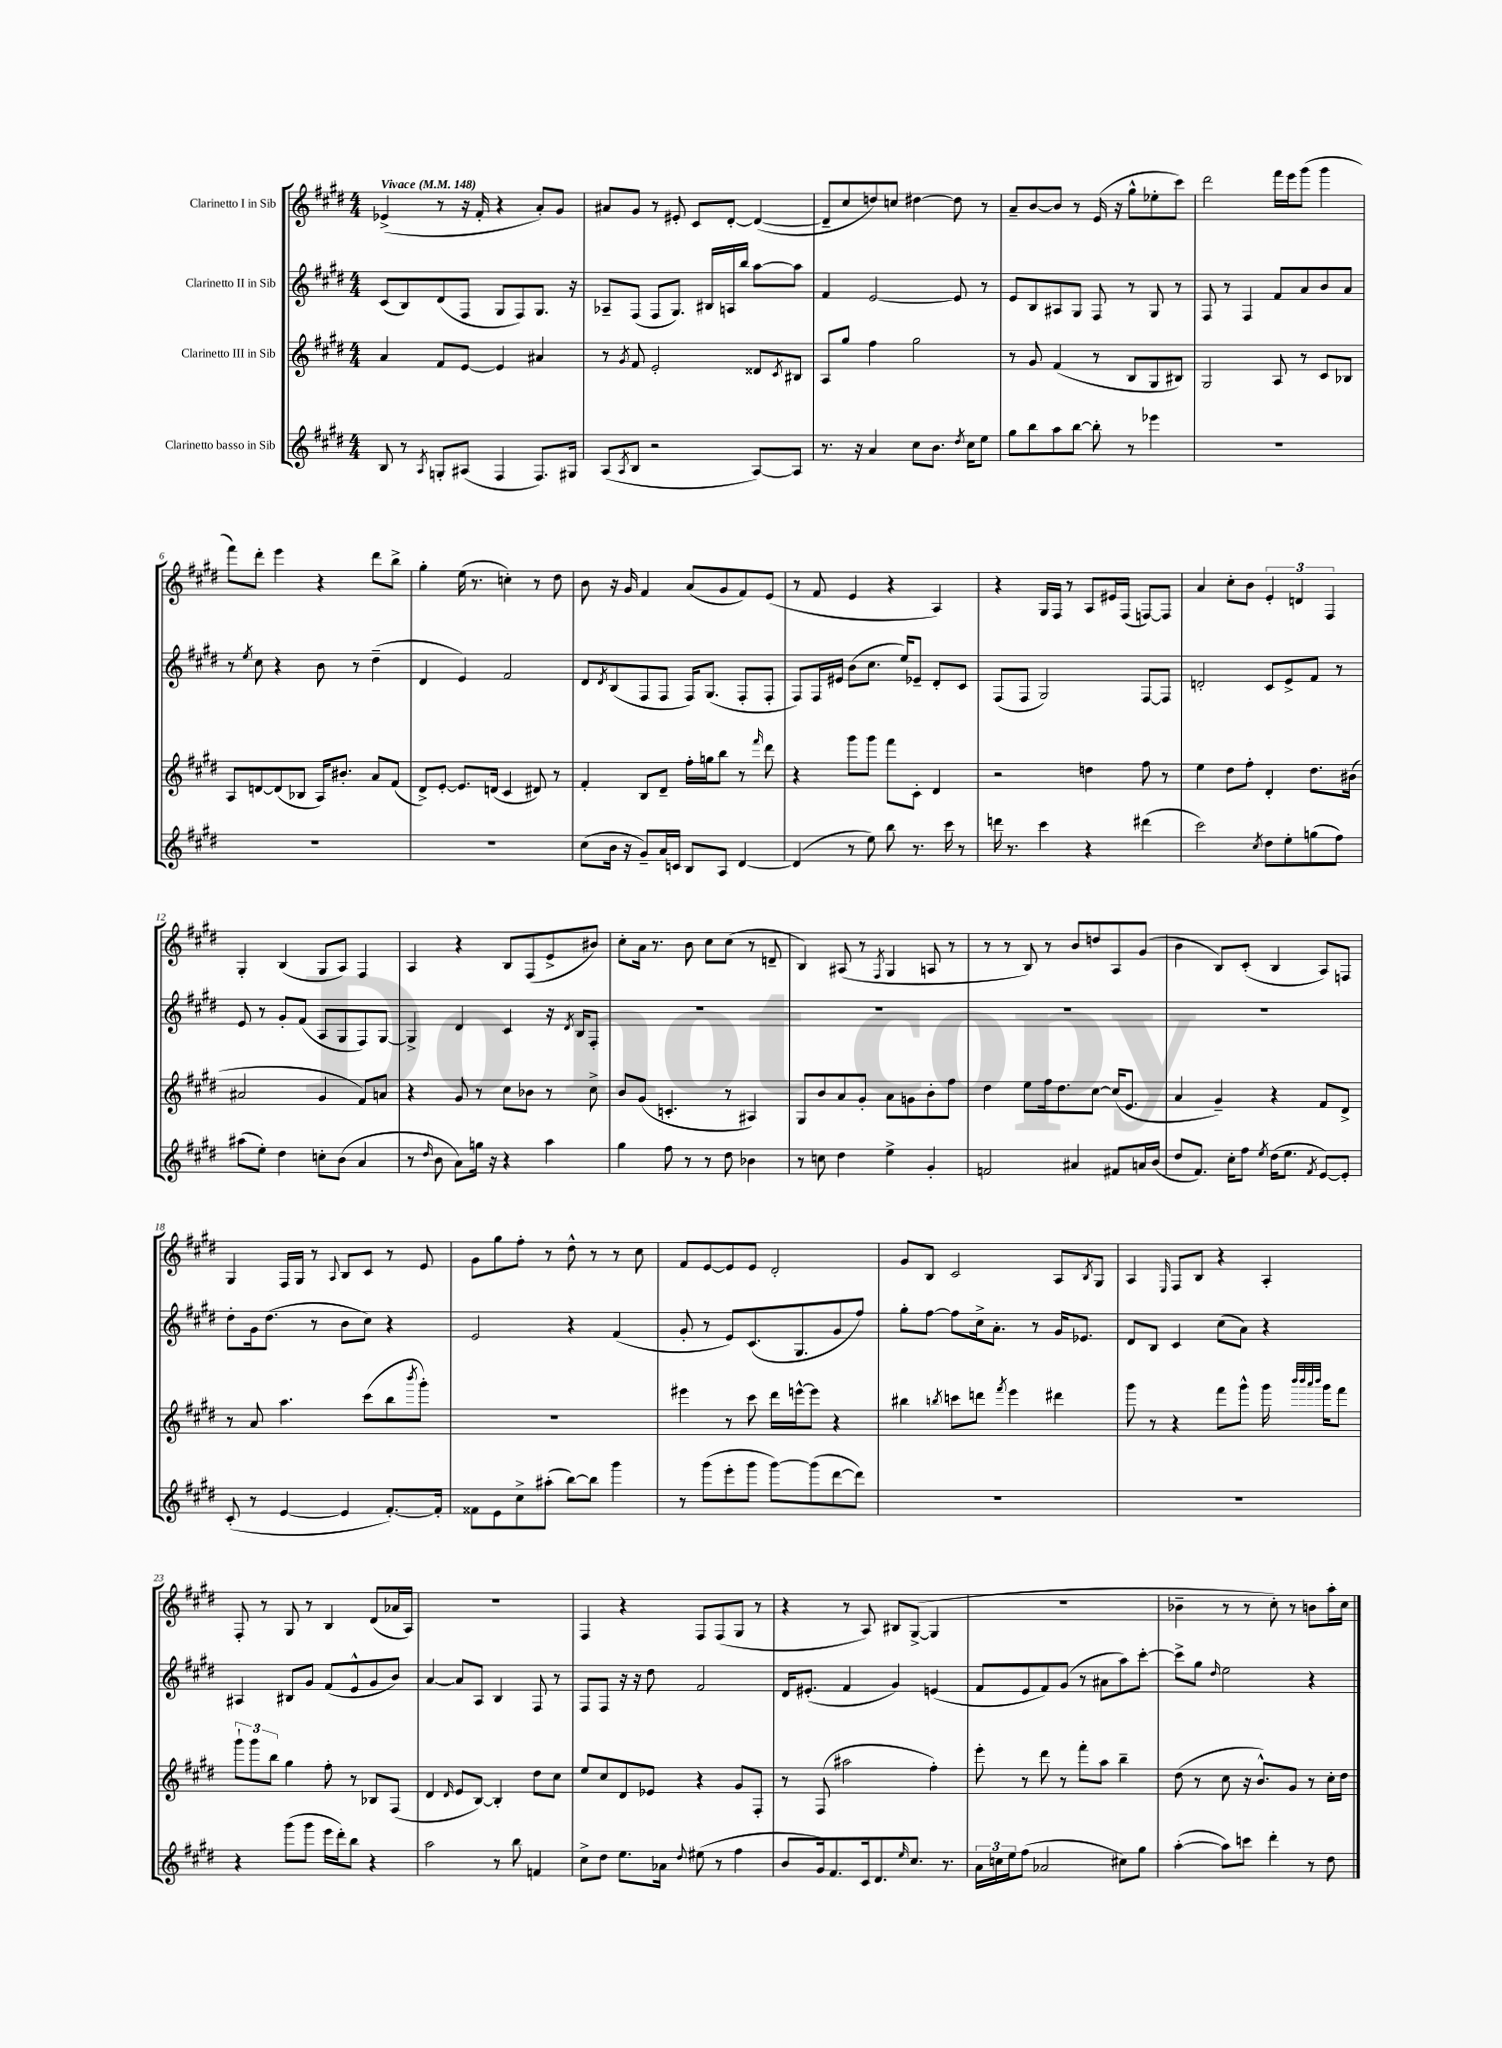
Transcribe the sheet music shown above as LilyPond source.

<<
\new StaffGroup <<
\new Staff = "s0" \with { instrumentName = "Clarinetto I in Sib" } {
    \clef treble \key e \major \numericTimeSignature \time 4/4 \tempo "Vivace" 4 = 148
    ees'4->( r8 r16 fis'16-. r4 a'8-.) gis'8 |
    ais'8 gis'8 r8 eis'8-. cis'8 dis'8~-. dis'4~( |
    dis'8-- cis''8 d''8) c''8 dis''4~ dis''8 r8 |
    a'8-- b'8~ b'8 r8 e'16( r16 gis''8-^ ees''8-. cis'''8) |
    dis'''2 fis'''16 e'''16 gis'''8( gis'''4 |
    fis'''8) dis'''8-. e'''4 r4 dis'''8 b''8-> |
    gis''4-. e''16( r8. c''4-.) r8 dis''8 |
    b'8 r16 gis'16 fis'4 a'8( gis'8 fis'8) e'8( |
    r8 fis'8 e'4 r4 a4) |
    r4 gis16 fis16 r8 a8 eis'16 fis16( f8~) f8 |
    a'4 cis''8-. b'8 \tuplet 3/2 { e'4-. d'4 fis4 } |
    gis4-. b4( gis8 a8) fis4 |
    a4 r4 b8 fis8( e'8-> bis'8) |
    cis''8-. a'16 r8. b'8 cis''8 cis''8( r8 d'8-- |
    b4) ais8( r8 \acciaccatura { fis8 } gis4 a8 r8 |
    r8 r8 b8) r8 b'8 d''8 a8 gis'8( |
    b'4 b8) cis'8-.( b4 a8) f8 |
    gis4 fis16 gis16 r8 \appoggiatura { a8 } b8 cis'8 r8 e'8 |
    gis'8 gis''8 fis''8-. r8 dis''8-^ r8 r8 cis''8 |
    fis'8 e'8~ e'8 e'8 dis'2-. |
    gis'8 b8 cis'2 a8 \acciaccatura { b8 } gis8 |
    a4 \grace { e16 } fis8 b8 r4 a4-. |
    fis8-. r8 gis8 r8 b4 dis'8( aes'16 a16) |
    R1 |
    fis4 r4 fis8 fis8( gis8 r8 |
    r4 r8 a8) bis8 gis8~->( gis4 |
    R1 |
    bes'4-- r8 r8 cis''8-.) r8 b'8 a''16-. cis''16 \bar "|." |
}
\new Staff = "s1" \with { instrumentName = "Clarinetto II in Sib" } {
    \clef treble \key e \major \numericTimeSignature \time 4/4
    cis'8( b8) dis'8( fis8 gis8 fis8) gis8. r16 |
    aes8-- fis8( fis8 gis8.) bis16 a16 b''16 a''8~ a''8 |
    fis'4 e'2~ e'8 r8 |
    e'8 b8 ais8 gis8 fis8 r8 gis8 r8 |
    fis8 r8 fis4 fis'8 a'8 b'8 a'8 |
    r8 \acciaccatura { e''8 } cis''8 r4 b'8 r8 dis''4--( |
    dis'4 e'4) fis'2 |
    dis'8 \acciaccatura { dis'8 } b8( fis8 fis8 fis16) gis8.( fis8-. fis8-. |
    fis8) fis16 eis'16 b'8( cis''8. e''16) ees'8-- dis'8-. cis'8 |
    fis8( fis8 gis2) fis8~ fis8 |
    d'2-. cis'8 e'8-> fis'8 r8 |
    e'8 r8 gis'8-. fis'8( a8 gis8 fis8) gis8~ |
    gis4-> dis'4 cis'4 r16 \acciaccatura { dis'8 } b16 fis8-. |
    R1 |
    R1 |
    R1 |
    R1 |
    dis''8-. gis'16 dis''8.( r8 b'8 cis''8) r4 |
    e'2 r4 fis'4( |
    gis'8-. r8 e'8) cis'8.( gis8. gis'8 fis''8) |
    gis''8-. fis''8~ fis''8 cis''16-> a'8.-. r8 gis'16 ees'8. |
    dis'8 b8 cis'4 cis''8( a'8) r4 |
    ais4 bis8 gis'8 fis'8( e'8-^ gis'8 b'8) |
    a'4~ a'8 a8 b4 fis8 r8 |
    fis8 fis8 r16 r16 dis''8 fis'2 |
    dis'16 eis'8.-.( fis'4 gis'4) e'4( |
    fis'8 e'8 fis'8) gis'8( r8 ais'8 a''8) cis'''8~-. |
    cis'''8-> gis''8 \grace { dis''16 } e''2 r4 \bar "|." |
}
\new Staff = "s2" \with { instrumentName = "Clarinetto III in Sib" } {
    \clef treble \key e \major \numericTimeSignature \time 4/4
    a'4 fis'8 e'8~ e'4 ais'4 |
    r8 \acciaccatura { gis'8 } fis'8 e'2-. disis'8 \acciaccatura { cis'8 } bis8 |
    a8 gis''8 fis''4 gis''2 |
    r8 gis'8 fis'4( r8 b8 gis8 bis8) |
    gis2 a8 r8 cis'8 bes8 |
    a8 d'8~ d'8( bes8 a16) bis'8.-. a'8 fis'8( |
    dis'8->) e'8~-. e'8. d'16( cis'4 dis'8) r8 |
    fis'4-. b8 dis'8-- fis''16-. g''16 b''8 r8 \grace { fis'''16 } dis'''8 |
    r4 gis'''8 gis'''8 fis'''8 cis'8-. dis'4 |
    r2 d''4 fis''8 r8 |
    e''4 dis''8 fis''8-. dis'4-. dis''8. bis'16( |
    ais'2 gis'4 fis'8) a'8 |
    r4 gis'8 r8 cis''8 bes'8 r8 cis''8-> |
    b'8 gis'8( c'4.-. r8 ais4) |
    gis8 b'8 a'8 gis'8-. a'8 g'8 b'8-. fis''8 |
    dis''4 e''8 fis''16 dis''8. cis''8~ cis''16( e'8. |
    a'4 gis'4--) r4 fis'8 dis'8-> |
    r8 a'8 a''4. cis'''8( b''8 \acciaccatura { b'''8 } gis'''8-.) |
    R1 |
    eis'''4 r8 cis'''8 dis'''16 e'''16~-^ e'''8 r4 |
    bis''4 \acciaccatura { b''8 } c'''8 d'''8 \acciaccatura { fis'''8 } e'''4 dis'''4 |
    gis'''8 r8 r4 fis'''8 gis'''8-^ gis'''16 \grace { b'''32 b'''32 a'''32 b'''32 } gis'''16 fis'''8 |
    \tuplet 3/2 { gis'''8-! gis'''8 b''8 } gis''4 fis''8-. r8 bes8 fis8( |
    dis'4 \grace { dis'16 } e'8 b8~) b4-. dis''8 cis''8 |
    e''8 cis''8 dis'8 ees'8 r4 gis'8 fis8-. |
    r8 fis8( ais''2 fis''4-.) |
    e'''8-. r8 dis'''8 r8 fis'''8-. a''8 b''4-- |
    dis''8( r8 cis''8 r16 b'8.-^) gis'8 r8 cis''16-. dis''16 \bar "|." |
}
\new Staff = "s3" \with { instrumentName = "Clarinetto basso in Sib" } {
    \clef treble \key e \major \numericTimeSignature \time 4/4
    b8 r8 \acciaccatura { a8 } g8-. ais8( fis4 fis8.) gis16 |
    a8( \acciaccatura { a8 } b8 r2 a8~) a8 |
    r8. r16 a'4 cis''8 b'8. \acciaccatura { dis''8 } cis''16 e''8 |
    gis''8 b''8 a''8 b''8~ b''8-. r8 ees'''4 |
    R1 |
    R1 |
    R1 |
    cis''8( b'16 r16 gis'8--) a'16 c'16 b8 a8 dis'4~ |
    dis'4( r8 e''8) b''8 r8. cis'''16 r8 |
    d'''16 r8. cis'''4 r4 dis'''4( |
    cis'''2) \acciaccatura { cis''8 } dis''8 e''8-. g''8( fis''8) |
    ais''8( e''8-.) dis''4 c''8-. b'8( a'4 |
    r8 \grace { dis''16 } b'8 a'8) g''16 r16 r4 a''4 |
    gis''4 fis''8 r8 r8 dis''8 bes'4 |
    r8 c''8 dis''4 e''4-> gis'4-. |
    f'2 ais'4 fis'8 a'16 b'16( |
    dis''8 fis'8.) cis''16-. fis''8 \acciaccatura { e''8 } dis''16( e''8. \acciaccatura { fis'8 } e'8~) e'8-. |
    cis'8-.( r8 e'4~ e'4 fis'8.~-.) fis'16-. |
    fisis'8 e'8 cis''8-> ais''8-.( b''8~) b''8 gis'''4 |
    r8 gis'''8( e'''8-. gis'''8 gis'''8~) gis'''8( dis'''8~ dis'''8) |
    R1 |
    R1 |
    r4 gis'''8( gis'''8 e'''16 dis'''16-.) b''8 r4 |
    a''2 r8 b''8 f'4 |
    cis''8-> dis''8 e''8. aes'16 \appoggiatura { dis''8 } eis''8( r8 fis''4 |
    b'8 gis'16) fis'8. cis'16 dis'8. \grace { e''16 } cis''8. r8. |
    \tuplet 3/2 { a'16 c''16 e''16 } fis''8( aes'2 cis''8) gis''8 |
    a''4~-.( a''8) c'''8 dis'''4-. r8 dis''8 \bar "|." |
}
>>
>>
